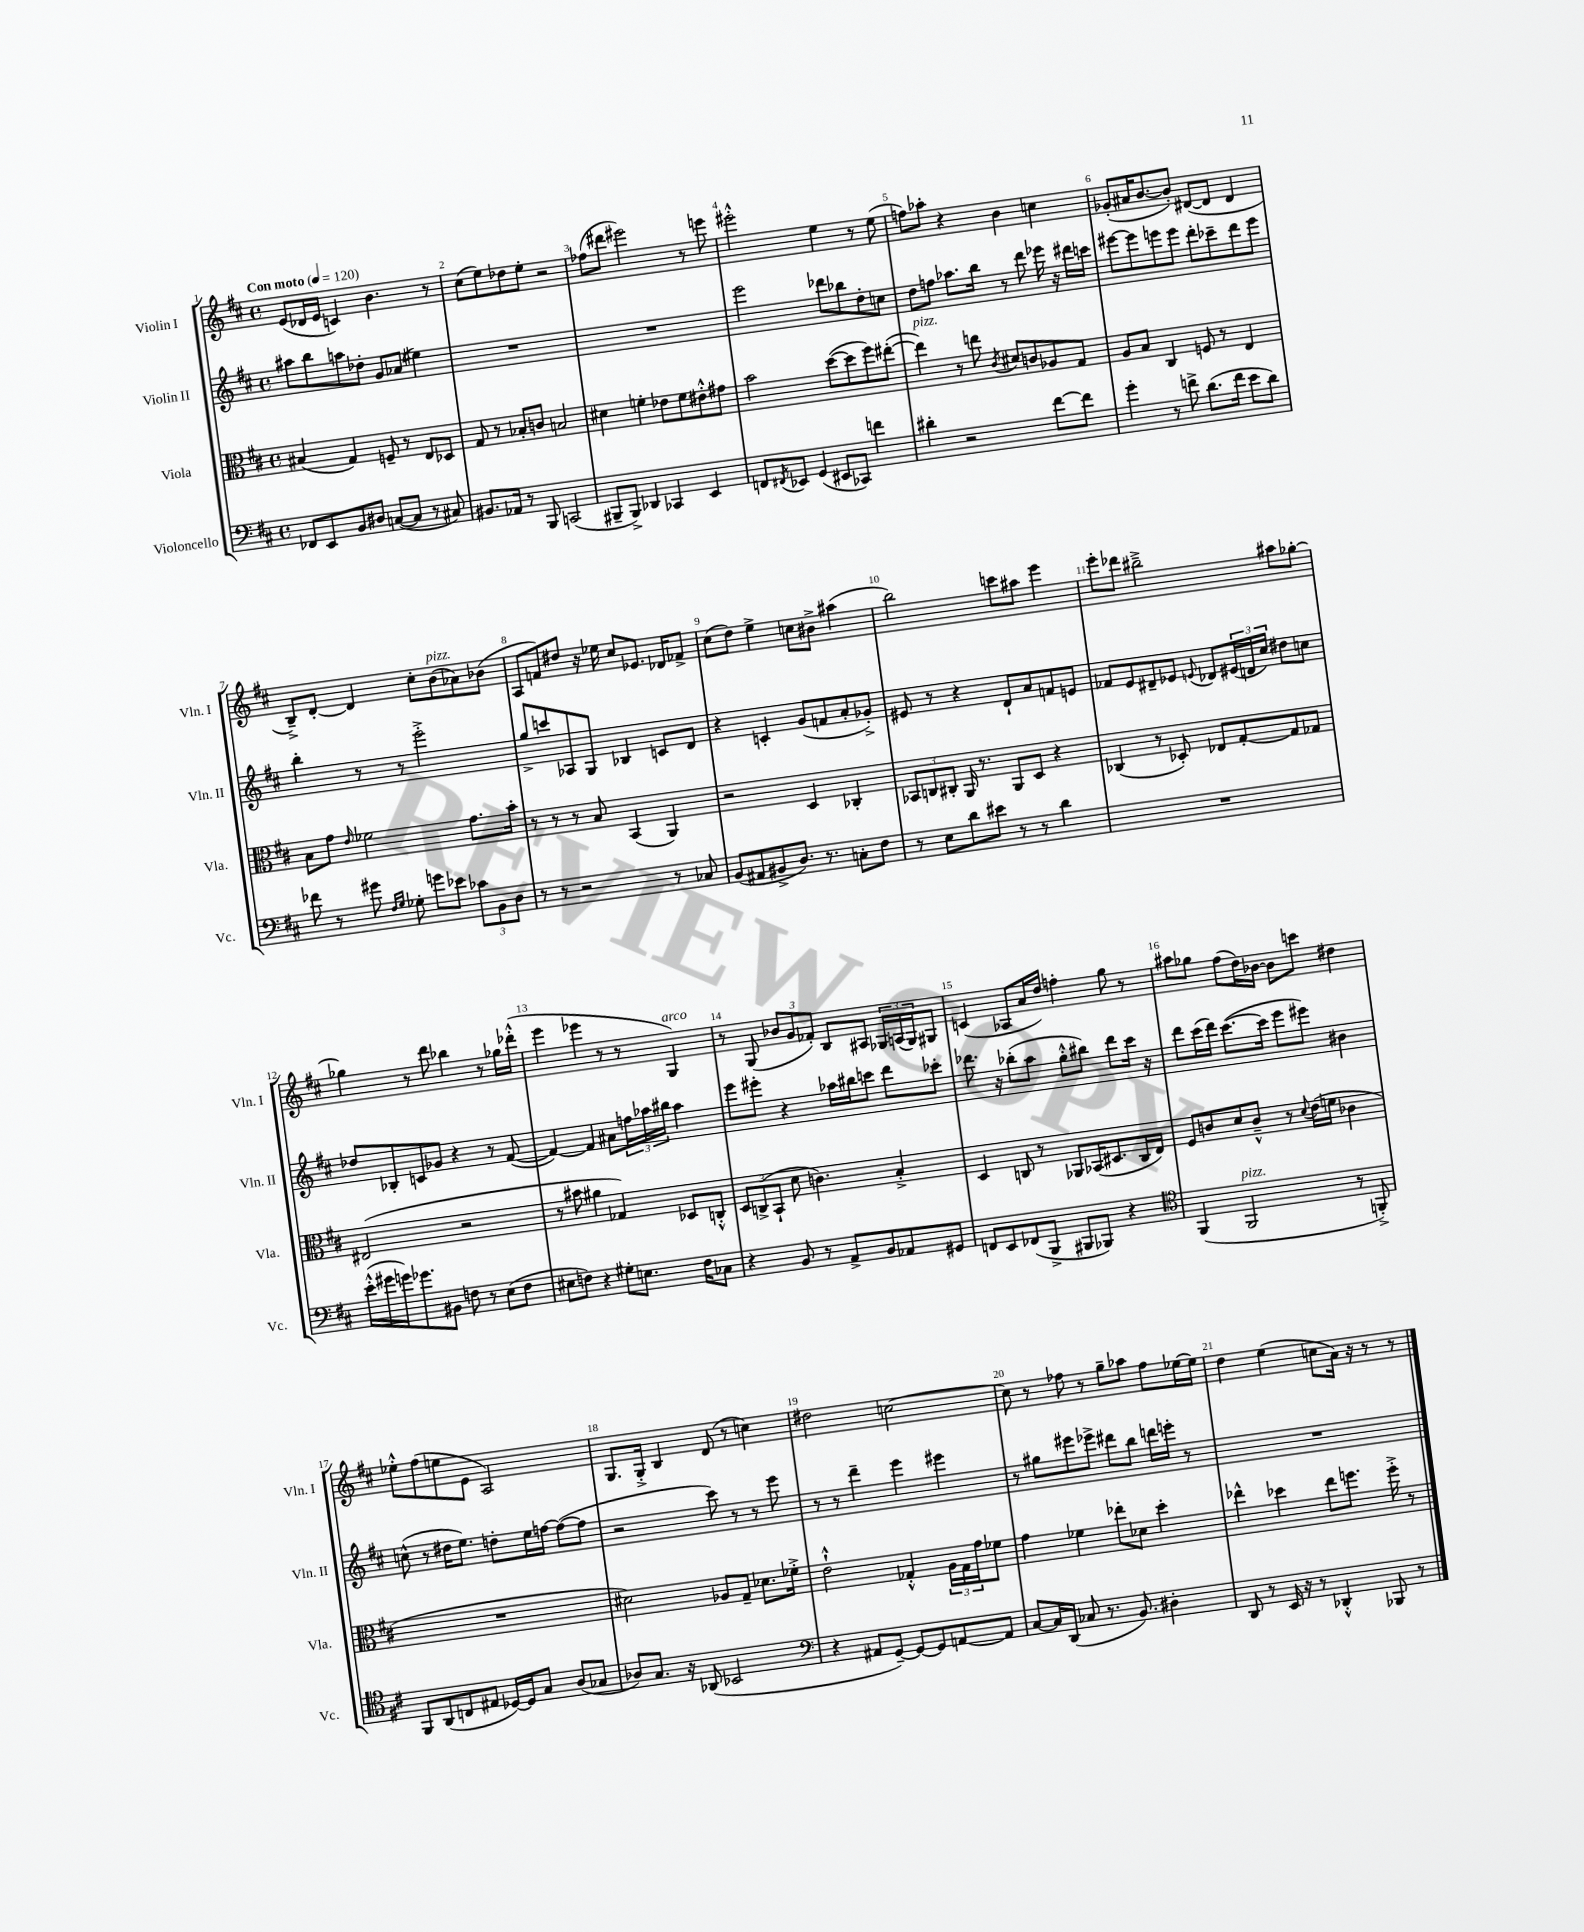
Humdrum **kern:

**kern	**kern	**kern	**kern
*part4	*part3	*part2	*part1
*staff4	*staff3	*staff2	*staff1
*I"Violoncello	*I"Viola	*I"Violin II	*I"Violin I
*I'Vc.	*I'Vla.	*I'Vln. II	*I'Vln. I
*clefF4	*clefC3	*clefG2	*clefG2
*k[f#c#]	*k[f#c#]	*k[f#c#]	*k[f#c#]
*M4/4	*M4/4	*M4/4	*M4/4
*met(c)	*met(c)	*met(c)	*met(c)
*MM120	*MM120	*MM120	*MM120
=1	=1	=1	=1
!	!	!	!LO:TX:a:B:t=Con moto
8FF-X/L	(4B#X/	8aa#X\L	(8e/L
8EE/	.	8bb\	16d-X/L
.	.	.	16e/JJ
8BB/	4G/)	8aan\	4cn/)
8D#X/J	.	8dd-X'\J	.
([8Cn/L	8Fn~/	8g/L	4.b\
8C/J]	8r	(8a-X/J	.
8r	8E/L	4ee#X\)	.
8C#X/)	8D-X/J	.	8r
=2	=2	=2	=2
8.BB#X/L	8G/	1r	(8cc#\L
.	8r	.	8ee\)
16AA-X/Jk	.	.	.
8r	8B-X'/L	.	8dd-X\
8BBB/	8cn/J	.	8ee'\J
(2CCn/	2Bn/	.	2r
=3	=3	=3	=3
8BBB#X~/L	4d#X\	1r	(8ff-X\L
8BBB#^/J)	.	.	8ddd#X\J
4DD-X/	4fn'\	.	2eee#X\)
4CC-X/	8e-X\L	.	.
.	8f\	.	.
4EE/	8e#X'^^\	.	8r
.	8g#X\J	.	8eeen\
=4	=4	=4	=4
8FFn/L	2b\	2eee\	2eee#X'^^\
8qFF#X/	.	.	.
8EE-X/J	.	.	.
(4GG/	.	.	.
8EE#X/L	([8dd\L	8ddd-X\L	4ee\
8CC-X/J)	8dd\]	8bb-X\	.
4fn\	8ff#\)	8dd'\	8r
.	([8ee#X'\J	8ccn\J	(8ee\
=5	=5	=5	=5
!	!LO:TX:a:i:t=pizz.	!	!
4d#X'\	4ee#\])	8dd\L	8ffn\L)
.	.	8ffn\J	8aa-X'\J
2r	8r	8.aa-X\L	4r
.	8een\	.	.
.	.	16bb\Jk	.
.	8qc#/	.	.
.	8d#X/L	8r	4b\
.	8cn/	8ddd\	.
[8f#\L	8A-X/	16eee-X\	4ccn\
.	.	16r	.
8f#\J]	8G/J	16ddd#X\LL	.
.	.	16cccn\JJ	.
=6	=6	=6	=6
4g'\	8A/L	[8eee#X\L	(8g-X'/L
.	8B/J	8eee#\]	16a#X/K
.	.	.	[8.b/
8r	4C#/	8eeen\	.
8fn^\	.	8eee\J	8b'/J])
(8.d\L	8Fn/	8ddd'\L	([8d#X/L
.	8r	8ccc-X~\	8d#/J]
16f\Jk	.	.	.
8e\L	4E/	8ddd\	4d#/
8d\J)	.	8eee\J	.
!!LO:LB:g=z
=7	=7	=7	=7
8f-X\	8B\L	4bb'\	8B~^/L)
8r	8g\J	.	[8d'/J
.	16qqe/	.	.
8g#X\	2f-X\	8r	4d/]
16qqF#/LL	.	.	.
16qqG/JJ	.	.	.
8G-X'\	.	8r	.
8gn\L	.	2eee'^\	8cc#'\L
!	!	!	!LO:TX:a:i:t=pizz.
8e-X\J	.	.	(8b\
12c-X\L	8.g\L	.	8a-X\)
12BB\	.	.	.
.	.	.	(8b-X\J
12D\J	.	.	.
.	16b'\Jk	.	.
=8	=8	=8	=8
8r	8r	8gg^/L	8A/L
8r	8r	8cccn/	8fn/)
2r	8r	8A-X/	8dd#X/J
.	8B/	8G/J	16r
.	.	.	16ee-X\
.	(4BB/	4B-X/	8cc#/L
.	.	.	8.e-X/J
8r	4AA/)	8cn/L	.
.	.	.	16d-X/KL
8C-X/	.	8d/J	8f-X^/J
=9	=9	=9	=9
(8BB/L	2r	4r	(8cc#\L
8AA#X/	.	.	8dd\J)
8BB#X^/	.	4cn'/	4ee^\
8.D/J)	.	.	.
.	4D/	(8g/L	8ccn\L
8.r	.	.	.
.	.	8fn/	8b#X^\J
8Cn'\L	4C-X'/	8a'/	(4aa#X\
8F#\J	.	8g-X'^/J)	.
=10	=10	=10	=10
8r	12BB-X/L	8e#X/	2bb\)
.	12Cn/	.	.
8E\L	.	8r	.
.	12C#X'/J	.	.
8d\	16AA/	4r	.
.	8.r	.	.
8e#X\J	.	.	.
8r	8AA/L	8d`/L	8cccn\L
8r	8D/J	8a/	8aa#X\J
4d\	4r	8fn/	4eee\
.	.	8en/J	.
=11	=11	=11	=11
1r	(4C-X/	8f-X/L	8eee'\L
.	.	8e/	8ddd-X\J
.	8r	8d#X~/	2bb#X~^\
.	8D-X'/)	8e-X/J	.
.	.	8qqen/	.
.	8E-X/L	8d-X/L	.
.	[8G'/	(24e#X/L	.
.	.	24dn/	.
.	.	24cc#/JJ)	.
.	8G/]	8dd#X\L	8aa#X\L
.	8G-X/J	8ccn\J	[8gg-X'\J
!!LO:LB:g=z
=12	=12	=12	=12
(16e'^^\LL	(2E#X/	8dd-X/L	4gg-X\]
16g#X\	.	.	.
16gn\J)	.	8B-X'/	.
8.g-X\	.	.	.
.	.	8cn/	8r
8BB#X\J	.	8g-X/J	8ddd\
8Fn\	2r	4r	4bb-X\
8r	.	.	.
(8E\L	.	8r	8r
8F\J	.	([8f#/	16gg-X\LL
.	.	.	(16ddd-X'^^\JJ
=13	=13	=13	=13
8E#X\L	8r	4f#/_)	4eee\
8Fn\J)	8b#X\	.	.
4r	4a#X\	4f#/]	4eee-X\
8G#X'\L	4G-X/)	8a#X\L	8r
8.En\J	.	24ffn\L	8r
.	.	24aa-X\	.
.	.	24bb#X\JJ	.
!	!	!	!LO:TX:a:i:t=arco
.	8D-X/L	4aa-\	4G/)
16F\KL	.	.	.
8C-X\J	8Cn'^^/J	.	.
=14	=14	=14	=14
4r	12D/L	8eee\L	8r
.	(12Cn^/	.	.
.	.	8eee#X'\J	(8G/
.	12BB`/J	.	.
8BB/	8d\	4r	12b-X/L
.	.	.	12g/
8r	4.cn\)	.	.
.	.	.	12f-X'/J)
8AA^/L	.	16aa-X\LL	8B/L
.	.	16bb#X\J	.
8BB/	.	8cccn\J	8A#X/J
8AA-X/	4B'^/	8ddd\L	24G-X/LL
.	.	.	(24An/
.	.	.	24G-/J)
8GG#X/J	.	8ccc-X'\J	8G#X/J
=15	=15	=15	=15
8FFn/L	4D/	8.ddd-X\	(4cn/
8EE/	.	.	.
.	.	16r	.
(8FF-X/	8Cn/	(8bb-X'\L	8A-X/L
8BBB^/J	8r	8aa\J	16a/L
.	.	.	16dd/JJ)
8BBB#X/L	8AA-X/L	8gg'^^\L	4ffn'\
8BBB-X/J)	(16BB-X/K	8bb#X\J)	.
.	8.D#X/	.	.
4r	.	8ddd-\L	8gg\
.	16C/L	16ccc#\Jk	8r
.	16E/JJ)	16r	.
=16	=16	=16	=16
*clefC4	*	*	*
(4FF#/	8F#/L	8ddd\L	8aa#X\L
.	8cn/	(16ccc#\L	8gg-X\J
.	.	16ddd\JJ)	.
!LO:TX:a:i:t=pizz.	!	!	!
2FF#/	8d/	([8.ccc#\L	(8ff#\L
.	8c~^^/J	.	16dd\L)
.	.	16ccc#\Jk]	[16b-X\JJ
.	8r	8eee\L	8b-\L]
.	8qqd/	.	.
.	(16e\LL	8eee#X\J)	8cccn\J
.	16fn\JJ	.	.
8r	4c-X\	4b#X\	4dd#X\
8FFn'^/)	.	.	.
!!LO:LB:g=z
=17	=17	=17	=17
8FF#/L	1r	(8ccn^^\	8ee-X'^^\L
(8AA/	.	8r	(8ff#\
8Cn/	.	16dd#X\KL	8een\
.	.	8.ee\J)	.
8E#X/J	.	.	8e\J
[16D-X/LL)	.	8ddn'\L	2A/)
16D-/J]	.	.	.
8G/J	.	16ee\L	.
.	.	[16ffn\JJ	.
(8A/L	.	(8ff\L_	.
8G-X/J	.	8ff\J]	.
=18	=18	=18	=18
8A-X/L)	2d#X\)	2r	8.G/L
8.G/J	.	.	.
.	.	.	16G'^/Jk
.	.	.	4B/
16r	.	.	.
(8AA-X/	.	.	.
2BB-X/	8A-X/L	8ccc#\)	(8d/
.	8G~/J	8r	8r
.	8.d-X\L	8r	4ccn\)
.	.	8eee\	.
.	16f-X'^\Jk	.	.
=19	=19	=19	=19
*clefF4	*	*	*
4r	2e`^^\	8r	2dd#X\
.	.	8r	.
8AA#X/L	.	4ddd~\	.
[8GG~/J)	.	.	.
8GG/L_	4G-X'^^/	4eee\	[2ccn\
8GG/]	.	.	.
[8AAn/	24A\LL	4eee#X\	.
.	24G-\	.	.
.	24g\J	.	.
8AA/J]	8f-X\J	.	.
=20	=20	=20	=20
[8C#/L	4g\	8r	8cc\]
16C#/L]	.	8gg#X\L	8r
(16DD/JJ	.	.	.
8C-X/	4f-X\	8eee#X\	8ff-X\
8.r	.	8eee-X^\J	8r
.	8ee-X'\L	8ddd#X\L	8gg~\L
8.BB/)	.	.	.
.	8d-X\J	8bb\J	8aa-X\J
4D#X'\	4dd'\	16dddn\LL	8ff-\L
.	.	16eeen'\JJ	.
.	.	8r	[16ee-X\L
.	.	.	16ee-\JJ]
=21	=21	=21	=21
8DD/	4ee-X^^\	1r	4dd\
8r	.	.	.
16EE/	4dd-X\	.	(4ee\
16r	.	.	.
8r	.	.	.
4DD-X'^^/	8ee-\L	.	8ccn\L
.	8.ffn\J	.	16a\Jk)
.	.	.	16r
8BBB-X/	.	.	8r
.	16ff'^\	.	.
8r	8r	.	8r
==	==	==	==
*-	*-	*-	*-
